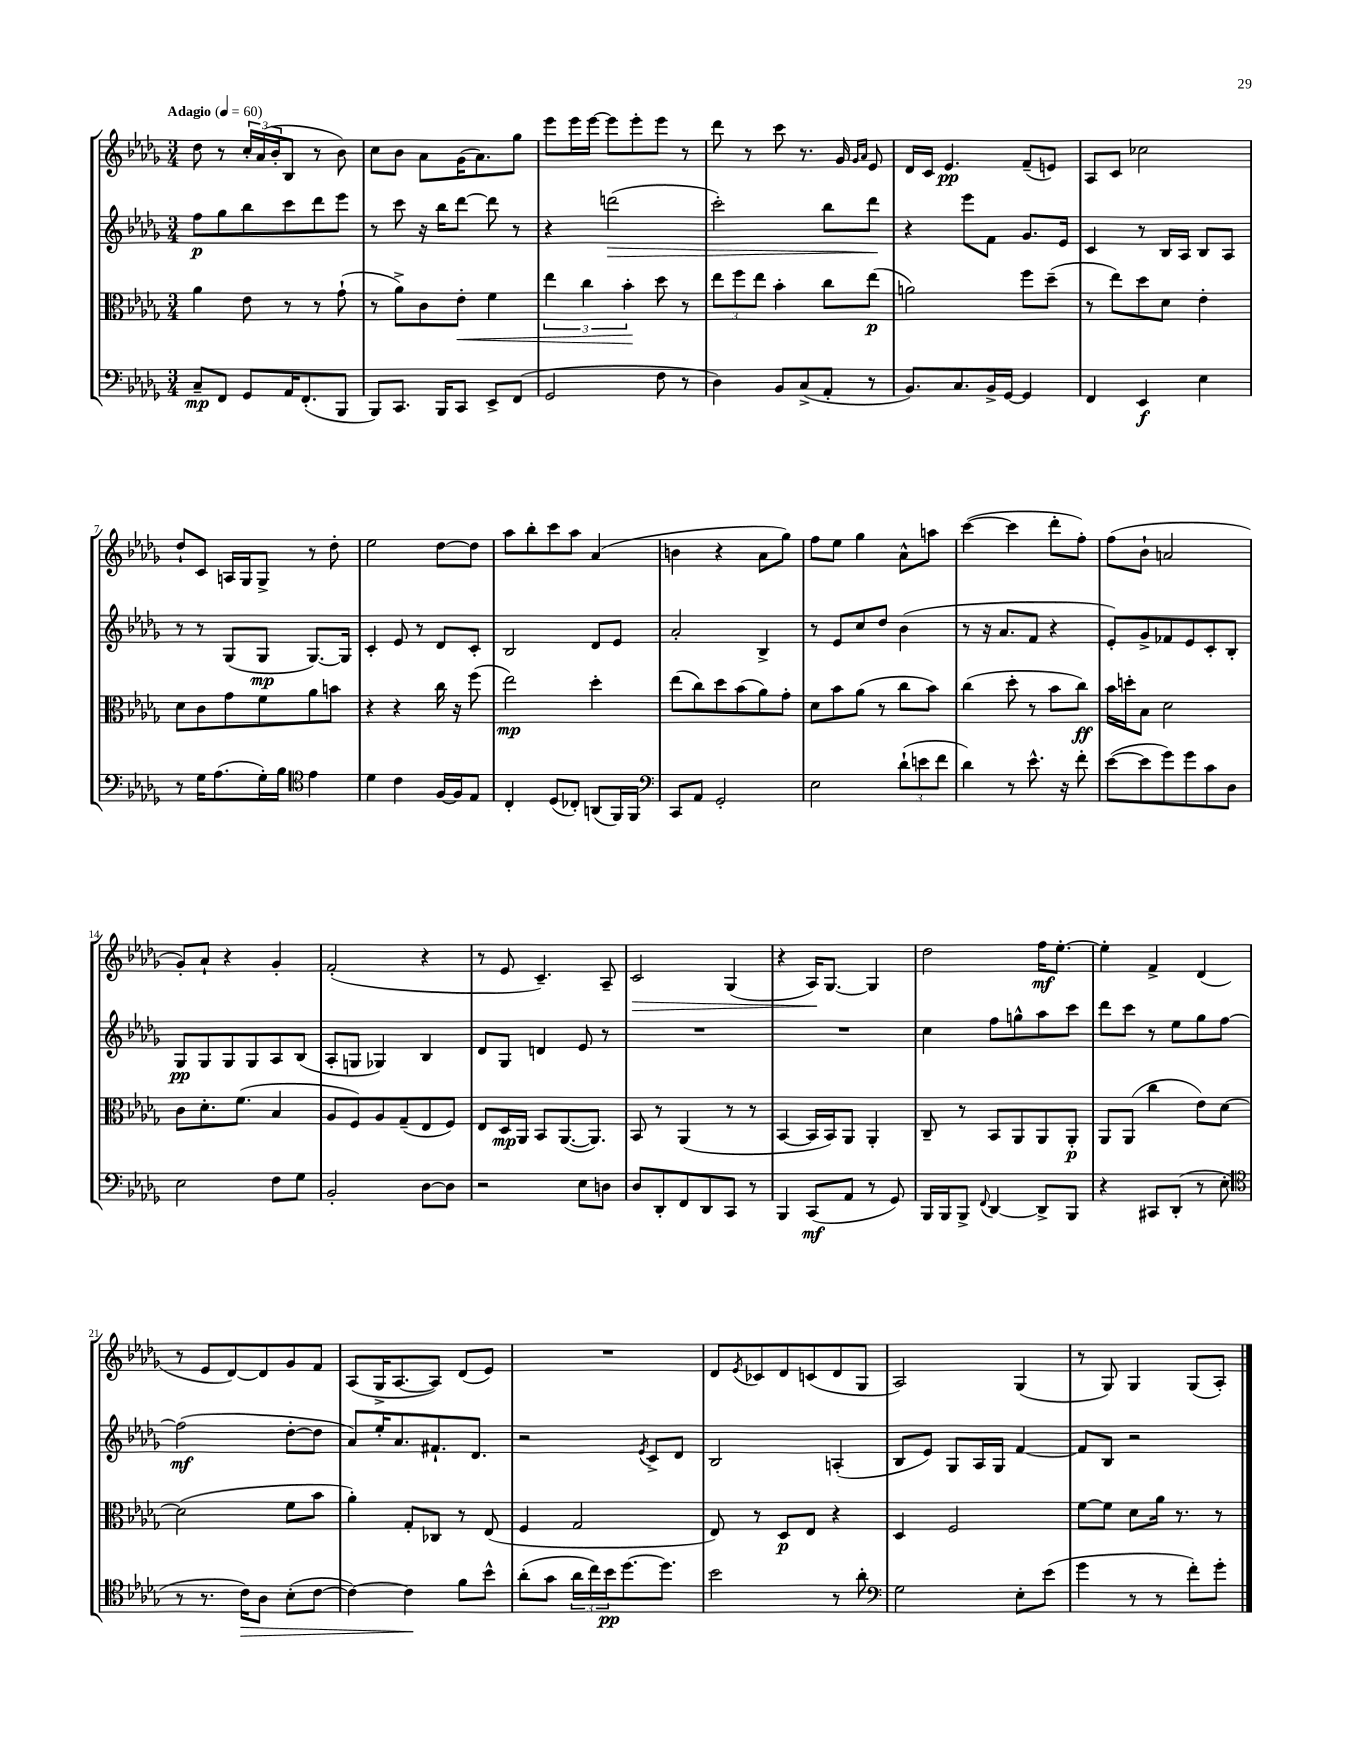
<<
\new StaffGroup <<
\new Staff = "s0" {
    \clef treble \key des \major \numericTimeSignature \time 3/4 \tempo "Adagio" 4 = 60
    des''8 r8 \tuplet 3/2 { c''16-. aes'16( bes'16-. } bes8 r8 bes'8) |
    c''8 bes'8 aes'8 ges'16( aes'8.) ges''8 |
    ees'''8 ees'''16 ees'''16~ ees'''8 ees'''8-. ees'''8 r8 |
    des'''8 r8 c'''8 r8. ges'16 \grace { ges'16 aes'16 } ees'8 |
    des'16 c'16 ees'4.\pp f'8--( e'8) |
    aes8 c'8 ces''2 |
    des''8-! c'8 a16 ges16 ges8-> r8 des''8-. |
    ees''2 des''8~ des''8 |
    aes''8 bes''8-. c'''8 aes''8 aes'4( |
    b'4 r4 aes'8 ges''8) |
    f''8 ees''8 ges''4 aes'8-^ a''8 |
    c'''4~( c'''4 des'''8-. f''8-.) |
    f''8( bes'8-! a'2 |
    ges'8-.) aes'8-! r4 ges'4-. |
    f'2-.( r4 |
    r8 ees'8 c'4.--) aes8-- |
    c'2\> ges4( |
    r4 aes16\!) ges8.~ ges4 |
    des''2 f''16\mf ees''8.~-. |
    ees''4-. f'4-> des'4( |
    r8 ees'8 des'8~) des'8 ges'8 f'8 |
    aes8( ges16-> aes8.~ aes8) des'8( ees'8) |
    R2. |
    des'8 \acciaccatura { ees'8 } ces'8 des'8 c'8( des'8 ges8 |
    aes2) ges4( |
    r8 ges8) ges4 ges8( aes8-.) \bar "|." |
}
\new Staff = "s1" {
    \clef treble \key des \major \numericTimeSignature \time 3/4
    f''8\p ges''8 bes''8 c'''8 des'''8 ees'''8 |
    r8 c'''8 r16 bes''16 des'''8~ des'''8 r8 |
    r4 d'''2\>( |
    c'''2-.) bes''8 des'''8\! |
    r4 ees'''8 f'8 ges'8. ees'16 |
    c'4 r8 bes16 aes16 bes8 aes8 |
    r8 r8 ges8( ges8\mp ges8.~) ges16 |
    c'4-. ees'8 r8 des'8 c'8-. |
    bes2 des'8 ees'8 |
    aes'2-. bes4-> |
    r8 ees'8 c''8 des''8 bes'4( |
    r8 r16 aes'8. f'8 r4 |
    ees'8-.) ges'8-> fes'8 ees'8 c'8-. bes8-. |
    ges8\pp ges8 ges8 ges8 aes8 bes8( |
    aes8-. g8 ges4) bes4 |
    des'8 ges8 d'4 ees'8 r8 |
    R2. |
    R2. |
    c''4 f''8 g''8-^ aes''8 c'''8 |
    des'''8 c'''8 r8 ees''8 ges''8 f''8~ |
    f''2\mf( des''8~-. des''8 |
    aes'8) ees''16-. aes'8. fis'8.-! des'8. |
    r2 \acciaccatura { ees'8 } c'8-> des'8 |
    bes2 a4-.( |
    bes8 ees'8) ges8 aes16 ges16 f'4~ |
    f'8 bes8 r2 \bar "|." |
}
\new Staff = "s2" {
    \clef alto \key des \major \numericTimeSignature \time 3/4
    aes'4 ees'8 r8 r8 ges'8-!( |
    r8 aes'8->) c'8 ees'8-.\< f'4 |
    \tuplet 3/2 { ees''4 c''4 bes'4-.\! } des''8 r8 |
    \tuplet 3/2 { ees''8 f''8 ees''8 } bes'4-. c''8 ees''8\p( |
    a'2) f''8 des''8--( |
    r8 ees''8) des''8 des'8 ees'4-. |
    des'8 c'8 ges'8 f'8 aes'8 b'8 |
    r4 r4 c''16 r16 f''8( |
    ees''2\mp) des''4-. |
    ees''8( c''8) des''8 bes'8( aes'8) ges'8-. |
    des'8 bes'8 aes'8( r8 c''8 bes'8) |
    c''4( des''8-. r8 bes'8 c''8\ff) |
    bes'16 d''16-. bes8 des'2 |
    c'8 des'8.-. f'8.( bes4 |
    aes8 f8) aes8 ges8--( ees8 f8) |
    ees8 des16\mp aes,16 bes,8 aes,8.~( aes,8.) |
    bes,8 r8 aes,4( r8 r8 |
    bes,4~ bes,16 bes,16) aes,8 aes,4-. |
    c8-- r8 bes,8 aes,8 aes,8 aes,8-.\p |
    aes,8 aes,8( c''4 ees'8) des'8~ |
    des'2( f'8 bes'8 |
    aes'4-.) ges8-. ces8 r8 ees8( |
    f4 ges2 |
    ees8) r8 des8\p ees8 r4 |
    des4 f2 |
    f'8~ f'8 des'8 aes'16 r8. r8 \bar "|." |
}
\new Staff = "s3" {
    \clef bass \key des \major \numericTimeSignature \time 3/4
    c8--\mp f,8 ges,8 aes,16 f,8.-.( bes,,8 |
    bes,,8) c,8. bes,,16 c,8 ees,8-> f,8( |
    ges,2 f8 r8 |
    des4) bes,8 c8->( aes,8-. r8 |
    bes,8.) c8. bes,16-> ges,16~ ges,4 |
    f,4 ees,4\f ees4 |
    r8 ges16 aes8.( ges16-.) bes16 \clef tenor ees'4 |
    des'4 c'4 f16~ f16 ees8 |
    c4-. des8( ces8-.) a,8( f,16) f,16 |
    \clef bass c,8 aes,8 ges,2-. |
    ees2 \tuplet 3/2 { des'8-!( e'8 f'8 } |
    des'4) r8 ees'8.-^ r16 f'8-. |
    ees'8~( ees'8 ges'8) ges'8 c'8 des8 |
    ees2 f8 ges8 |
    bes,2-. des8~ des8 |
    r2 ees8 d8 |
    des8 des,8-. f,8 des,8 c,8 r8 |
    bes,,4 c,8\mf( aes,8 r8 ges,8) |
    bes,,16 bes,,16 bes,,8-> \appoggiatura { f,8 } des,4~ des,8-> bes,,8 |
    r4 cis,8 des,8-.( r8 ees8-. |
    \clef tenor r8 r8. c'16\>) aes8 bes8-.( c'8~ |
    c'4~) c'4\! f'8 bes'8-^ |
    aes'8-.( ges'8 \tuplet 3/2 { aes'16 c''16) bes'16\pp } des''8.~ des''8. |
    bes'2 r8 aes'8-. |
    \clef bass ges2 ees8-. ees'8( |
    ges'4 r8 r8 f'8-.) ges'8-. \bar "|." |
}
>>
>>
